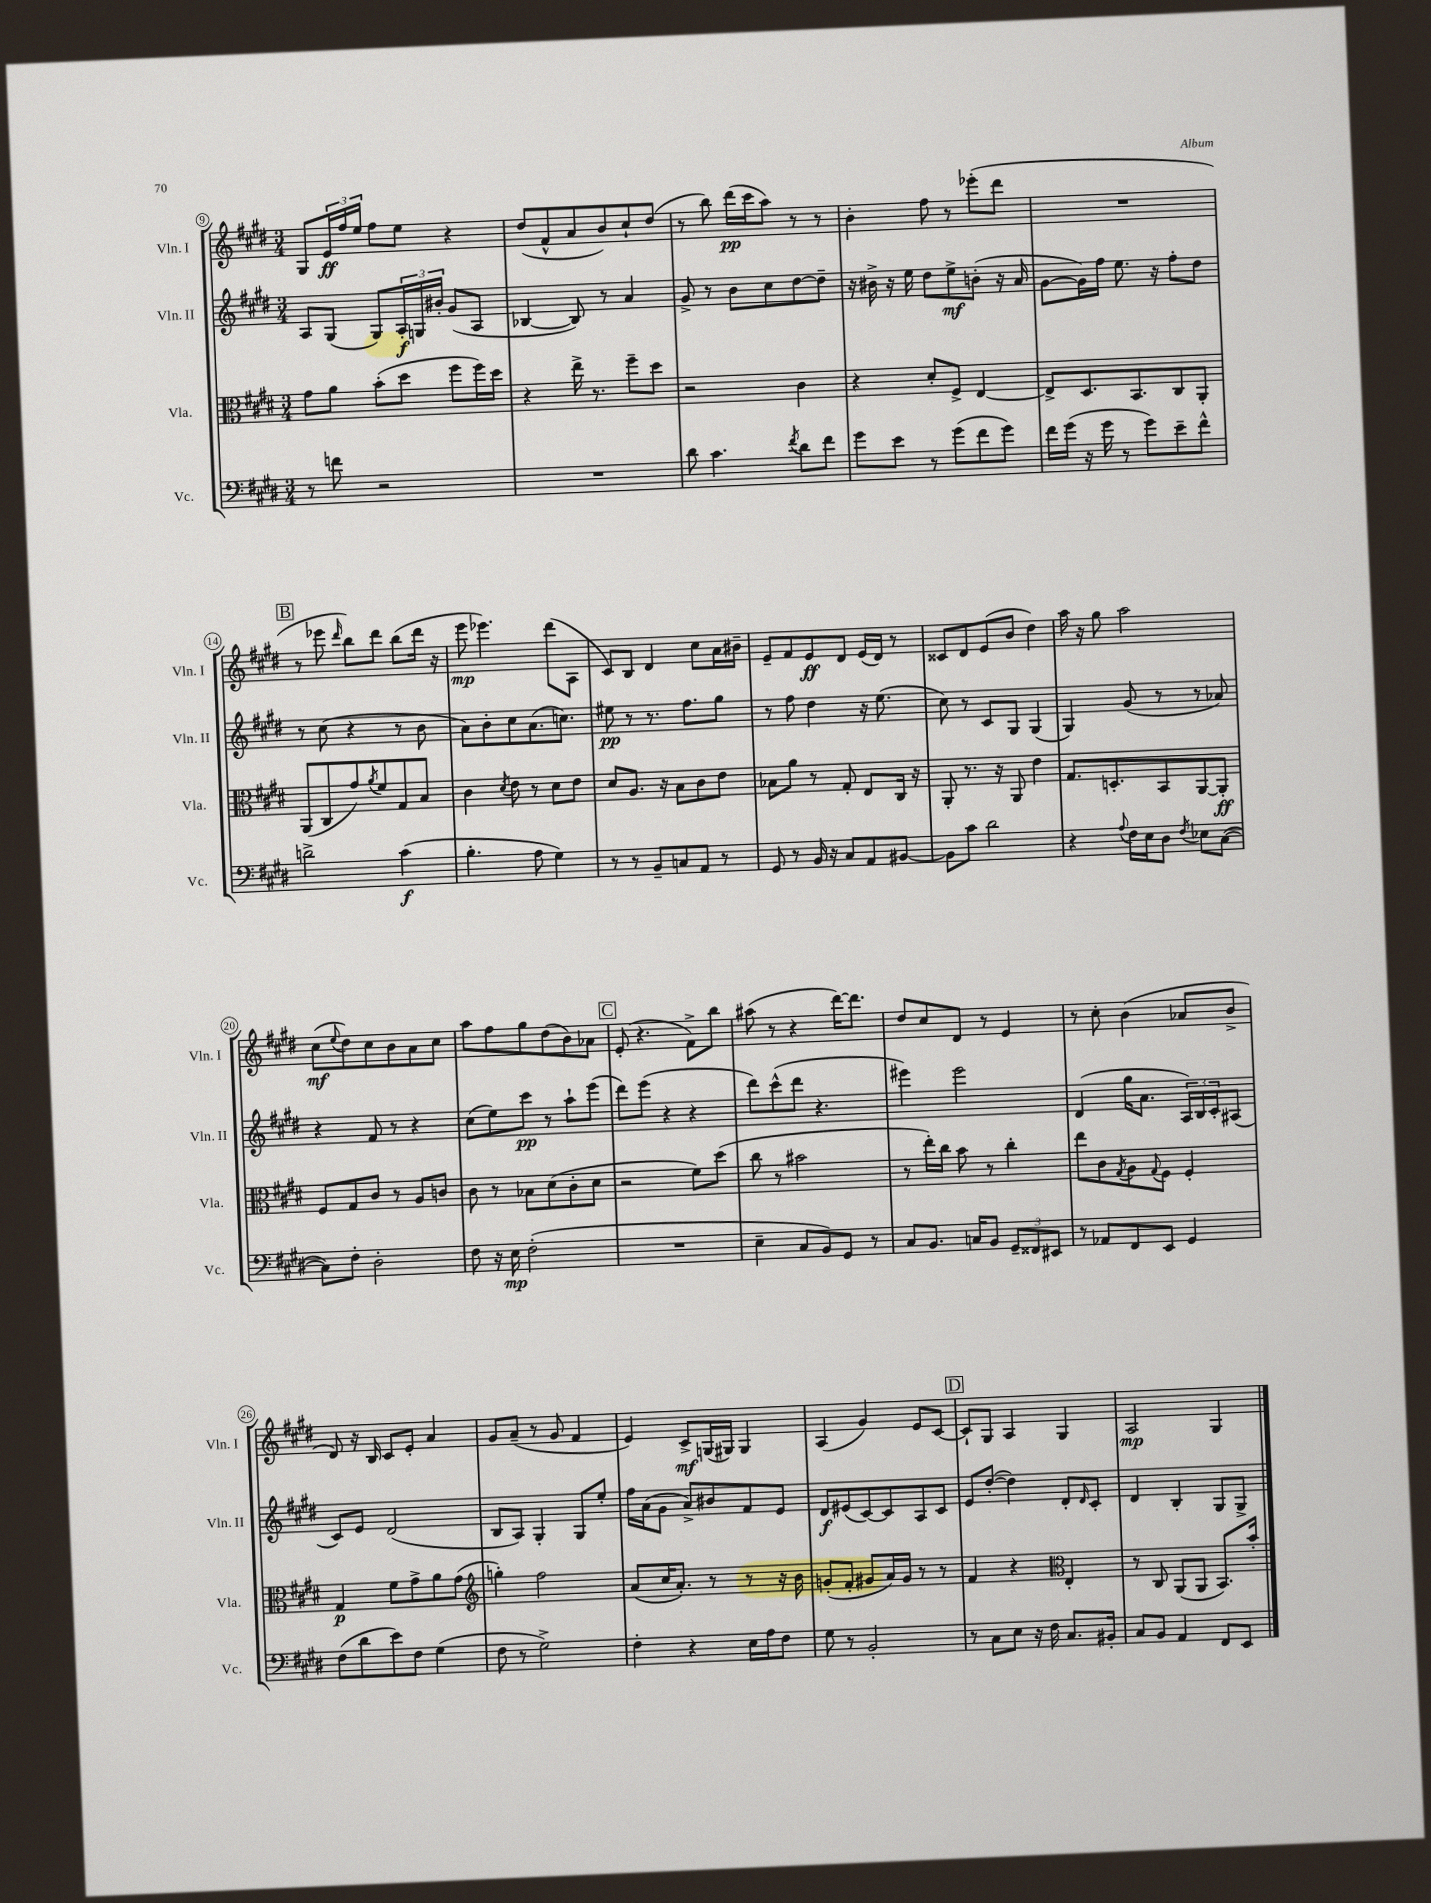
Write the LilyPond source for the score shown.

<<
\new StaffGroup <<
\new Staff = "s0" \with { instrumentName = "Vln. I" shortInstrumentName = "Vln. I" } {
    \clef treble \key e \major \numericTimeSignature \time 3/4
    gis8 \tuplet 3/2 { e'16\ff fis''16 e''16 } fis''8 e''8 r4 |
    dis''8( fis'8-^ a'8 b'8) cis''8-! dis''8( |
    r8 b''8) dis'''16\pp( cis'''16 a''8) r8 r8 |
    b'4-. fis''8 r8 ees'''8-.( dis'''8 |
    R2. |
    \mark \markup { \box "B" } r8 ees'''8 \grace { dis'''16 } b''8) dis'''8 b''8( dis'''16 r16 |
    e'''8\mp ees'''4.) dis'''8( a8 |
    cis'8) b8 dis'4 cis''8 a'16 bis'16-- |
    e'8-- fis'8 e'8\ff dis'8 e'16( dis'16) r8 |
    cisis'8 dis'8 e'8( b'8 dis''4) |
    a''16 r16 gis''8 a''2 |
    cis''8\mf( \appoggiatura { e''8 } dis''8) cis''8 b'8 a'8 cis''8 |
    a''8 fis''8 gis''8 dis''8( b'8) aes'8 |
    \mark \markup { \box "C" } e'8-.( r4. fis'8->) b''8 |
    ais''8( r8 r4 dis'''16~) dis'''8. |
    dis''8 cis''8 dis'8 r8 e'4 |
    r8 cis''8-. b'4( aes'8 b'8-> |
    dis'8) r16 b16 cis'8 e'8-. a'4 |
    gis'8 a'8--( r8 gis'8 fis'4 |
    e'4) cis'8->\mf g16( gis16) gis4 |
    a4( gis'4) e'8 cis'8~ |
    \mark \markup { \box "D" } cis'8-! gis8 a4 gis4 |
    a2\mp gis4 \bar "|." |
}
\new Staff = "s1" \with { instrumentName = "Vln. II" shortInstrumentName = "Vln. II" } {
    \clef treble \key e \major \numericTimeSignature \time 3/4
    a8 gis8( gis8) \tuplet 3/2 { a16-.\f g16 bis'16-. } gis'8( a8 |
    bes4~ bes8) r8 a'4 |
    gis'8-> r8 b'8 cis''8 dis''8~ dis''8-- |
    r16 bis'16-> r16 e''16 dis''8 e''8->\mf b'8-.( r16 a'16 |
    gis'8~ gis'16) fis''16 e''8. r16 fis''8-. dis''8 |
    \mark \markup { \box "B" } r8 cis''8( r4 r8 b'8 |
    a'8) b'8-. cis''8 a'8.( c''8.) |
    eis''8\pp r8 r8. fis''8. gis''8 |
    r8 fis''8 dis''4 r16 e''8.( |
    cis''8) r8 cis'8 gis8 gis4( |
    gis4) gis'8( r8 r8 aes'8) |
    r4 fis'8 r8 r4 |
    cis''8( e''8) cis'''8\pp r8 a''8-! e'''8( |
    \mark \markup { \box "C" } dis'''8) e'''8( r4 r4 |
    dis'''8) cis'''8-^( dis'''8 r4. |
    eis'''4) eis'''2 |
    dis'4( gis''16 a'8. \tuplet 3/2 { a16) b16 cis'16-. } ais8( |
    cis'8) e'8 dis'2( |
    b8 a8) gis4-. gis8 e''8-. |
    fis''16 a'16( gis'8 a'8->) bis'8 fis'8 e'8 |
    dis'8\f eis'8( cis'8~) cis'8 a8 cis'8 |
    \mark \markup { \box "D" } e'8 dis''8~-.( dis''4) dis'8-. \grace { dis'16 } cis'8-. |
    dis'4 b4-. gis8 gis8-> \bar "|." |
}
\new Staff = "s2" \with { instrumentName = "Vla." shortInstrumentName = "Vla." } {
    \clef alto \key e \major \numericTimeSignature \time 3/4
    gis'8 a'8 b'8-.( dis''8 fis''8 fis''16) dis''16 |
    r4 e''16-> r8. fis''8-- dis''8 |
    r2 cis'4 |
    r4 dis'8-. fis8-> e4~ |
    e8-> dis8. b,8. cis8 a,8-. |
    \mark \markup { \box "B" } a,8( cis8 gis'8) \acciaccatura { a'8 } fis'8 gis8 b8 |
    cis'4 \acciaccatura { dis'8 } e'8 r8 dis'8 e'8 |
    dis'8 a8. r16 b8 cis'8 e'8 |
    bes8 a'8 r8 gis8-. e8 cis16 r16 |
    a,8-. r8. r16 a,8 e'4 |
    gis8. d8.-. b,8 a,8~ a,8-.\ff |
    fis8 gis8 cis'8 r8 a8 c'8 |
    cis'8 r8 bes8 dis'8( cis'8-. dis'8 |
    \mark \markup { \box "C" } r2 fis'8) dis''8( |
    cis''8 r8 bis'2 |
    r8 e''16-.) cis''16 b'8 r8 cis''4-. |
    e''8 cis'8 \acciaccatura { gis8 } a8 \appoggiatura { gis8 } fis8 fis4-. |
    gis4\p fis'8 gis'8-> a'8 gis'8( |
    \clef treble g''4-.) fis''2 |
    a'8( cis''16 a'8.-.) r8 r8 r16 b'16 |
    g'8-.( fis'8-. gis'8 a'16) gis'16 r8 r8 |
    \mark \markup { \box "D" } fis'4 r4 \clef alto e4-. |
    r8 cis8 a,8( a,8 b,8.) b'16-. \bar "|." |
}
\new Staff = "s3" \with { instrumentName = "Vc." shortInstrumentName = "Vc." } {
    \clef bass \key e \major \numericTimeSignature \time 3/4
    r8 f'8 r2 |
    R2. |
    dis'8 cis'4. \acciaccatura { fis'8 } dis'8 fis'8 |
    gis'8 e'8 r8 gis'8( fis'8 gis'8) |
    fis'16 gis'16( r16 gis'16 r8 gis'8) e'8-- fis'8-^ |
    \mark \markup { \box "B" } d'2-> cis'4\f( |
    b4.-. a8 gis4) |
    r8 r8 b,8-- c8 a,8 r8 |
    gis,8 r8 b,16 r16 cis8 a,8 bis,8~ |
    bis,8 cis'8 dis'2 |
    r4 \appoggiatura { a8 } fis16 e16 dis8 \acciaccatura { fis8 } ees8 cis8~( |
    cis8) fis8-. dis2-. |
    fis8 r16 e16\mp fis2-.( |
    \mark \markup { \box "C" } R2. |
    e4-- cis8 b,8) gis,8 r8 |
    cis8 b,8. c16 b,8 \tuplet 3/2 { gis,8-- fisis,8 eis,8 } |
    r8 aes,8 fis,8 e,8 gis,4 |
    fis8( dis'8 e'8) fis8 gis4( |
    fis8 r8 gis2->) |
    fis4-. r4 e16 a16 fis8 |
    gis8 r8 b,2-. |
    \mark \markup { \box "D" } r8 cis8 e8 r16 fis16 cis8. bis,16-. |
    cis8 b,8 a,4 fis,8 e,8 \bar "|." |
}
>>
>>
\layout { \context { \Score currentBarNumber = #9 \override BarNumber.stencil = #(make-stencil-circler 0.1 0.3 ly:text-interface::print) } }
